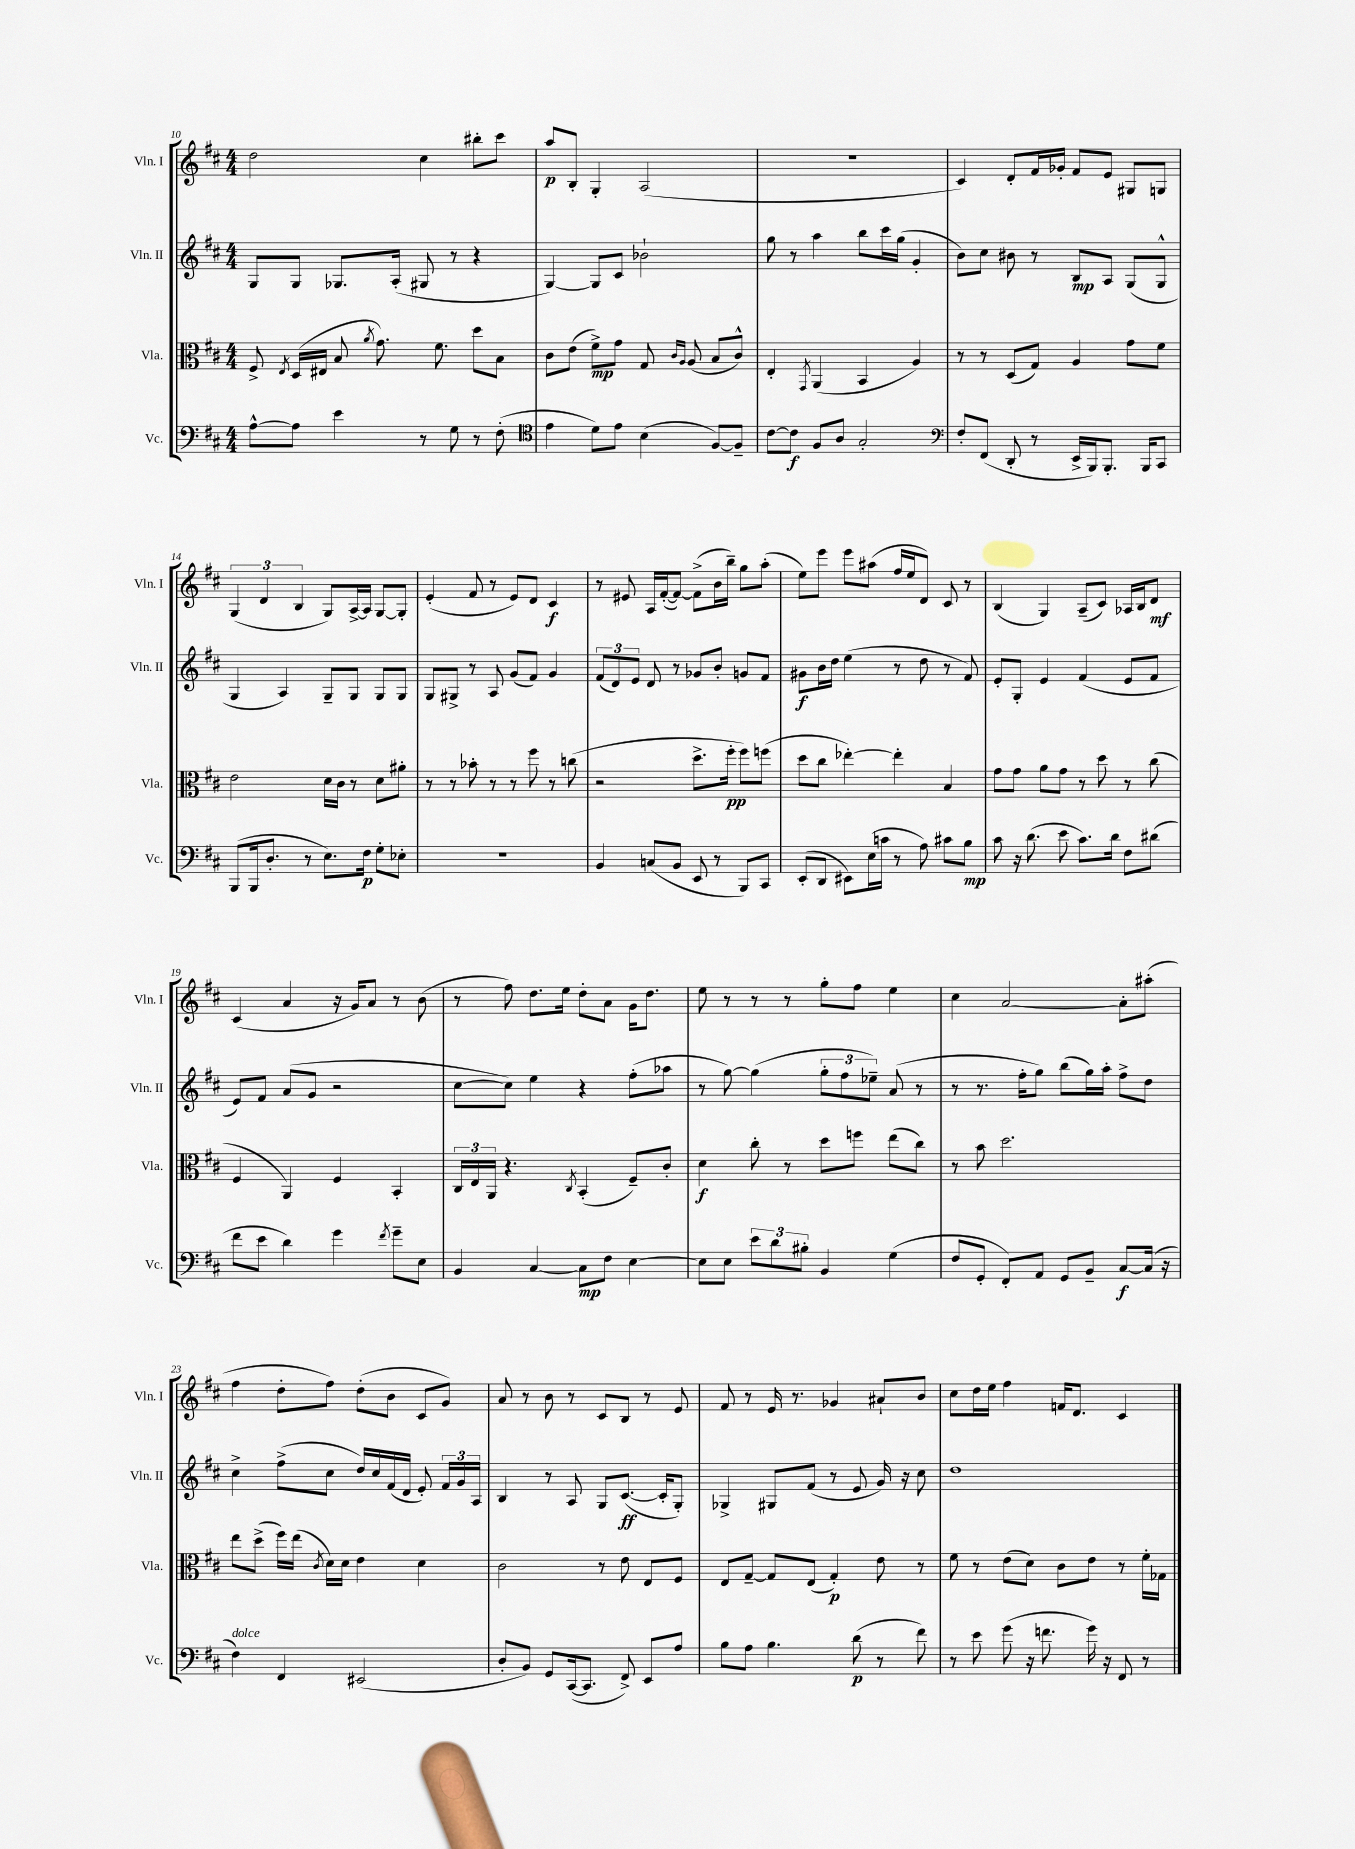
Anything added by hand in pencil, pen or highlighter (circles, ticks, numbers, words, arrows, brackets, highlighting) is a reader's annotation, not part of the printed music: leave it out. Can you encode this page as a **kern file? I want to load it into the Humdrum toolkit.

**kern	**dynam	**kern	**dynam	**kern	**dynam	**kern	**dynam
*part4	*part4	*part3	*part3	*part2	*part2	*part1	*part1
*staff4	*staff4	*staff3	*staff3	*staff2	*staff2	*staff1	*staff1
*I"Vc.	*	*I"Vla.	*	*I"Vln. II	*	*I"Vln. I	*
*I'Vc.	*	*I'Vla.	*	*I'Vln. II	*	*I'Vln. I	*
*clefF4	*	*clefC3	*	*clefG2	*	*clefG2	*
*k[f#c#]	*	*k[f#c#]	*	*k[f#c#]	*	*k[f#c#]	*
*M4/4	*	*M4/4	*	*M4/4	*	*M4/4	*
=10	=10	=10	=10	=10	=10	=10	=10
[8A^^\L	.	8F#^/	.	8G/L	.	2dd\	.
.	.	8qE/	.	.	.	.	.
8A\J]	.	(16D/LL	.	8G/J	.	.	.
.	.	16E#X/JJ	.	.	.	.	.
4e\	.	8B/	.	8.G-X/L	.	.	.
.	.	8qa/	.	.	.	.	.
.	.	8.g\)	.	.	.	.	.
.	.	.	.	(16A'/Jk	.	.	.
8r	.	.	.	8G#X/	.	4cc#\	.
.	.	8.f#\	.	.	.	.	.
8G\	.	.	.	8r	.	.	.
8r	.	8dd\L	.	4r	.	8bb#X'\L	.
(8F#'\	.	8B\J	.	.	.	8ccc#\J	.
=11	=11	=11	=11	=11	=11	=11	=11
*clefC4	*	*	*	*	*	*	*
4e\	.	8c#\L	.	[4G/)	.	8aa/L	p
.	.	(8e\J	.	.	.	8B'/J	.
8d\L)	.	8f#^\L)	mp	8G/L]	.	4G'/	.
8e\J	.	8g\J	.	8c#/J	.	.	.
(4B\	.	8G/	.	2b-X`\	.	(2A/	.
.	.	16qqc#/LL	.	.	.	.	.
.	.	16qqA/JJ	.	.	.	.	.
.	.	(8A/	.	.	.	.	.
[8F#/L)	.	8B/L	.	.	.	.	.
8F#~/J]	.	8c#^^/J)	.	.	.	.	.
=12	=12	=12	=12	=12	=12	=12	=12
[8c#\L	.	4E'/	.	8gg\	.	1r	.
8c#\J]	f	.	.	8r	.	.	.
.	.	8qGG/	.	.	.	.	.
8F#/L	.	(4AA/	.	4aa\	.	.	.
8A/J	.	.	.	.	.	.	.
2G'/	.	4BB/	.	8bb\L	.	.	.
.	.	.	.	16ccc#\L	.	.	.
.	.	.	.	(16gg\JJ	.	.	.
.	.	4A/)	.	4g'/	.	.	.
=13	=13	=13	=13	=13	=13	=13	=13
*clefF4	*	*	*	*	*	*	*
8F#'/L	.	8r	.	8b\L)	.	4c#/)	.
(8FF#/J	.	8r	.	8cc#\J	.	.	.
8DD'/	.	(8D/L	.	8b#X\	.	8d'/L	.
8r	.	8G/J)	.	8r	.	16f#/L	.
.	.	.	.	.	.	16g-X'/JJ	.
16EE^/LL	.	4A/	.	8B/L	mp	8f#/L	.
16BBB/J)	.	.	.	.	.	.	.
8.BBB'/J	.	.	.	8A/J	.	8e/J	.
.	.	8g\L	.	(8G/L	.	8G#X/L	.
16BBB/KL	.	.	.	.	.	.	.
8CC#/J	.	8f#\J	.	8G^^/J	.	8Gn/J	.
!!LO:LB:g=z
=14	=14	=14	=14	=14	=14	=14	=14
(8BBB/L	.	2e\	.	4G/	.	(6G/	.
16BBB/k	.	.	.	.	.	.	.
.	.	.	.	.	.	6d/	.
8.D'/J	.	.	.	.	.	.	.
.	.	.	.	4A/)	.	.	.
.	.	.	.	.	.	6B/	.
8r	.	.	.	.	.	.	.
8.E\L)	.	16d\LL	.	8G~/L	.	8G/L)	.
.	.	16c#\JJ	.	.	.	.	.
.	.	8r	.	8G/J	.	[16A^/L	.
16F#\Jk	p	.	.	.	.	16A/JJ]	.
8G'\L	.	8d\L	.	8G/L	.	[8G/L	.
8E-X'\J	.	8a#X'\J	.	8G/J	.	8G'/J]	.
=15	=15	=15	=15	=15	=15	=15	=15
1r	.	8r	.	8G/L	.	(4e'/	.
.	.	8r	.	8G#X^/J	.	.	.
.	.	8b-X'\	.	8r	.	8f#/	.
.	.	8r	.	8A/	.	8r	.
.	.	8r	.	(8g/L	.	8e/L)	.
.	.	8ff#\	.	8f#/J)	.	8d/J	.
.	.	8r	.	4g/	.	4c#/	f
.	.	(8ccn\	.	.	.	.	.
=16	=16	=16	=16	=16	=16	=16	=16
4BB/	.	2r	.	(12f#/L	.	8r	.
.	.	.	.	12d/)	.	.	.
.	.	.	.	.	.	8e#X/	.
.	.	.	.	12e/J	.	.	.
(8Cn/L	.	.	.	8d/	.	16A/LL	.
.	.	.	.	.	.	([16f#'/J	.
8BB/J	.	.	.	8r	.	8f#/J_)	.
8EE/	.	8.dd^\L	.	8g-X/L	.	(8f#^\L]	.
8r	.	.	.	8b'/J	.	16b\L	.
.	.	16ff#'\Jk	pp	.	.	16bb~\JJ)	.
8BBB/L)	.	8ff#\L)	.	8gn/L	.	8gg\L	.
8CC#/J	.	(8ffn\J	.	8f#/J	.	(8aa'\J	.
=17	=17	=17	=17	=17	=17	=17	=17
(8EE'/L	.	8dd\L	.	8g#X\L	f	8ee\L)	.
8DD/J	.	8cc#\J	.	16b\L	.	8eee\J	.
.	.	.	.	16dd\JJ	.	.	.
8EE#X\L)	.	[4ee-X'\)	.	(4ee\	.	8eee\L	.
(16E\L	.	.	.	.	.	(8aa#X\J	.
16cn\JJ	.	.	.	.	.	.	.
8r	.	4ee-'\]	.	8r	.	16ff#/LL	.
.	.	.	.	.	.	16ee/J	.
8A\)	.	.	.	8dd\	.	8d/J)	.
8c#X\L	.	4B/	.	8r	.	8c#/	.
8B\J	mp	.	.	8f#/)	.	8r	.
=18	=18	=18	=18	=18	=18	=18	=18
8c#\	.	8g\L	.	8e'/L	.	(4B/	.
16r	.	8g\J	.	8G'/J	.	.	.
(8.d\	.	.	.	.	.	.	.
.	.	8a\L	.	4e/	.	4G/)	.
8e\	.	8g\J	.	.	.	.	.
8.c#\L)	.	8r	.	(4f#/	.	(8A~/L	.
.	.	8dd\	.	.	.	8c#/J)	.
16d\Jk	.	.	.	.	.	.	.
8F#\L	.	8r	.	8e/L	.	16A-X/LL	.
.	.	.	.	.	.	16B/J	.
(8d#X\J	.	(8cc#\	.	8f#/J	.	8d/J	mf
!!LO:LB:g=z
=19	=19	=19	=19	=19	=19	=19	=19
8f#\L	.	4F#/	.	8e/L)	.	(4c#/	.
8e\J	.	.	.	8f#/J	.	.	.
4d\)	.	4AA/)	.	(8a/L	.	4a/	.
.	.	.	.	8g/J	.	.	.
4g\	.	4F#/	.	2r	.	16r	.
.	.	.	.	.	.	16g/KL)	.
.	.	.	.	.	.	8a/J	.
8qf#/	.	.	.	.	.	.	.
8g~\L	.	4BB'/	.	.	.	8r	.
8E\J	.	.	.	.	.	(8b\	.
=20	=20	=20	=20	=20	=20	=20	=20
4BB/	.	24C#/LL	.	[8cc#\L	.	8r	.
.	.	24E/	.	.	.	.	.
.	.	24AA/JJ	.	.	.	.	.
.	.	4.r	.	8cc#\J])	.	8ff#\)	.
[4C#/	.	.	.	4ee\	.	8.dd\L	.
.	.	.	.	.	.	16ee\Jk	.
.	.	8qC#/	.	.	.	.	.
8C#\L]	mp	(4BB'/	.	4r	.	8dd'\L	.
8F#\J	.	.	.	.	.	8a\J	.
[4E\	.	8F#~/L)	.	(8ff#'\L	.	16g\KL	.
.	.	.	.	.	.	8.dd\J	.
.	.	8c#'/J	.	8aa-X\J	.	.	.
=21	=21	=21	=21	=21	=21	=21	=21
8E\L]	.	4d\	f	8r	.	8ee\	.
8E\J	.	.	.	[8gg\)	.	8r	.
12e\L	.	8cc#'\	.	(4gg\]	.	8r	.
12d\	.	.	.	.	.	.	.
.	.	8r	.	.	.	8r	.
12B#X'\J	.	.	.	.	.	.	.
4BB/	.	8dd\L	.	12gg'\L	.	8gg'\L	.
.	.	.	.	12ff#\	.	.	.
.	.	8ffn\J	.	.	.	8ff#\J	.
.	.	.	.	12ee-X~\J)	.	.	.
(4G\	.	(8ee\L	.	(8a/	.	4ee\	.
.	.	8cc#\J)	.	8r	.	.	.
=22	=22	=22	=22	=22	=22	=22	=22
8F#/L	.	8r	.	8r	.	4cc#\	.
8GG'/J	.	8b\	.	8.r	.	.	.
8FF#'/L)	.	2.dd\	.	.	.	[2a/	.
.	.	.	.	16ff#'\KL	.	.	.
8AA/J	.	.	.	8gg\J)	.	.	.
8GG/L	.	.	.	(8bb\L	.	.	.
8BB~/J	.	.	.	16gg\L)	.	.	.
.	.	.	.	16aa'\JJ	.	.	.
[8C#/L	f	.	.	8ff#^\L	.	8a'\L]	.
(16C#/Jk]	.	.	.	8dd\J	.	(8aa#X'\J	.
16r	.	.	.	.	.	.	.
!!LO:LB:g=z
=23	=23	=23	=23	=23	=23	=23	=23
!LO:TX:a:i:t=dolce	!	!	!	!	!	!	!
4F#\)	.	8ee\L	.	4cc#^\	.	4ff#\	.
.	.	(8dd^\J	.	.	.	.	.
4FF#/	.	16ff#\LL)	.	(8ff#^\L	.	8dd'\L	.
.	.	(16ee\JJ	.	.	.	.	.
.	.	8qc#/	.	.	.	.	.
.	.	16d\LL)	.	8cc#\J	.	8ff#\J)	.
.	.	16d\JJ	.	.	.	.	.
(2EE#X/	.	4e\	.	16dd/LL)	.	(8dd'\L	.
.	.	.	.	16cc#/	.	.	.
.	.	.	.	(16f#/	.	8b\J	.
.	.	.	.	16d/JJ	.	.	.
.	.	4d\	.	8e'/)	.	8c#/L	.
.	.	.	.	24f#/LL	.	8g/J)	.
.	.	.	.	24g/	.	.	.
.	.	.	.	24A/JJ	.	.	.
=24	=24	=24	=24	=24	=24	=24	=24
8D'/L	.	2c#\	.	4B/	.	8a/	.
8BB/J)	.	.	.	.	.	8r	.
8GG/L	.	.	.	8r	.	8b\	.
([16CC#/k	.	.	.	8A/	.	8r	.
8.CC#/J]	.	.	.	.	.	.	.
.	.	8r	.	8G/L	.	8c#/L	.
8FF#^/)	.	8e\	.	([8.c#/J	ff	8B/J	.
8EE/L	.	8E/L	.	.	.	8r	.
.	.	.	.	16c#'/KL]	.	.	.
8A/J	.	8F#/J	.	8G'/J)	.	8e/	.
=25	=25	=25	=25	=25	=25	=25	=25
8B\L	.	8E/L	.	4G-X^/	.	8f#/	.
8A\J	.	[8G~/J	.	.	.	8r	.
4.B\	.	8G/L]	.	8G#X/L	.	16e/	.
.	.	.	.	.	.	8.r	.
.	.	(8E/J	.	(8f#/J	.	.	.
.	.	4G'/)	p	8r	.	4g-X/	.
(8d\	p	.	.	8e/	.	.	.
8r	.	8e\	.	16g/)	.	8a#X`/L	.
.	.	.	.	16r	.	.	.
8f#\)	.	8r	.	8cc#\	.	8b/J	.
=26	=26	=26	=26	=26	=26	=26	=26
8r	.	8f#\	.	1dd	.	8cc#\L	.
8e\	.	8r	.	.	.	16dd\L	.
.	.	.	.	.	.	16ee\JJ	.
(8g\	.	(8e\L	.	.	.	4ff#\	.
16r	.	8d\J)	.	.	.	.	.
8.fn\	.	.	.	.	.	.	.
.	.	8c#\L	.	.	.	16fn/KL	.
.	.	.	.	.	.	8.d/J	.
16g\)	.	8e\J	.	.	.	.	.
16r	.	.	.	.	.	.	.
8FF#/	.	8r	.	.	.	4c#/	.
8r	.	16f#'\LL	.	.	.	.	.
.	.	16G-X\JJ	.	.	.	.	.
==	==	==	==	==	==	==	==
*-	*-	*-	*-	*-	*-	*-	*-
